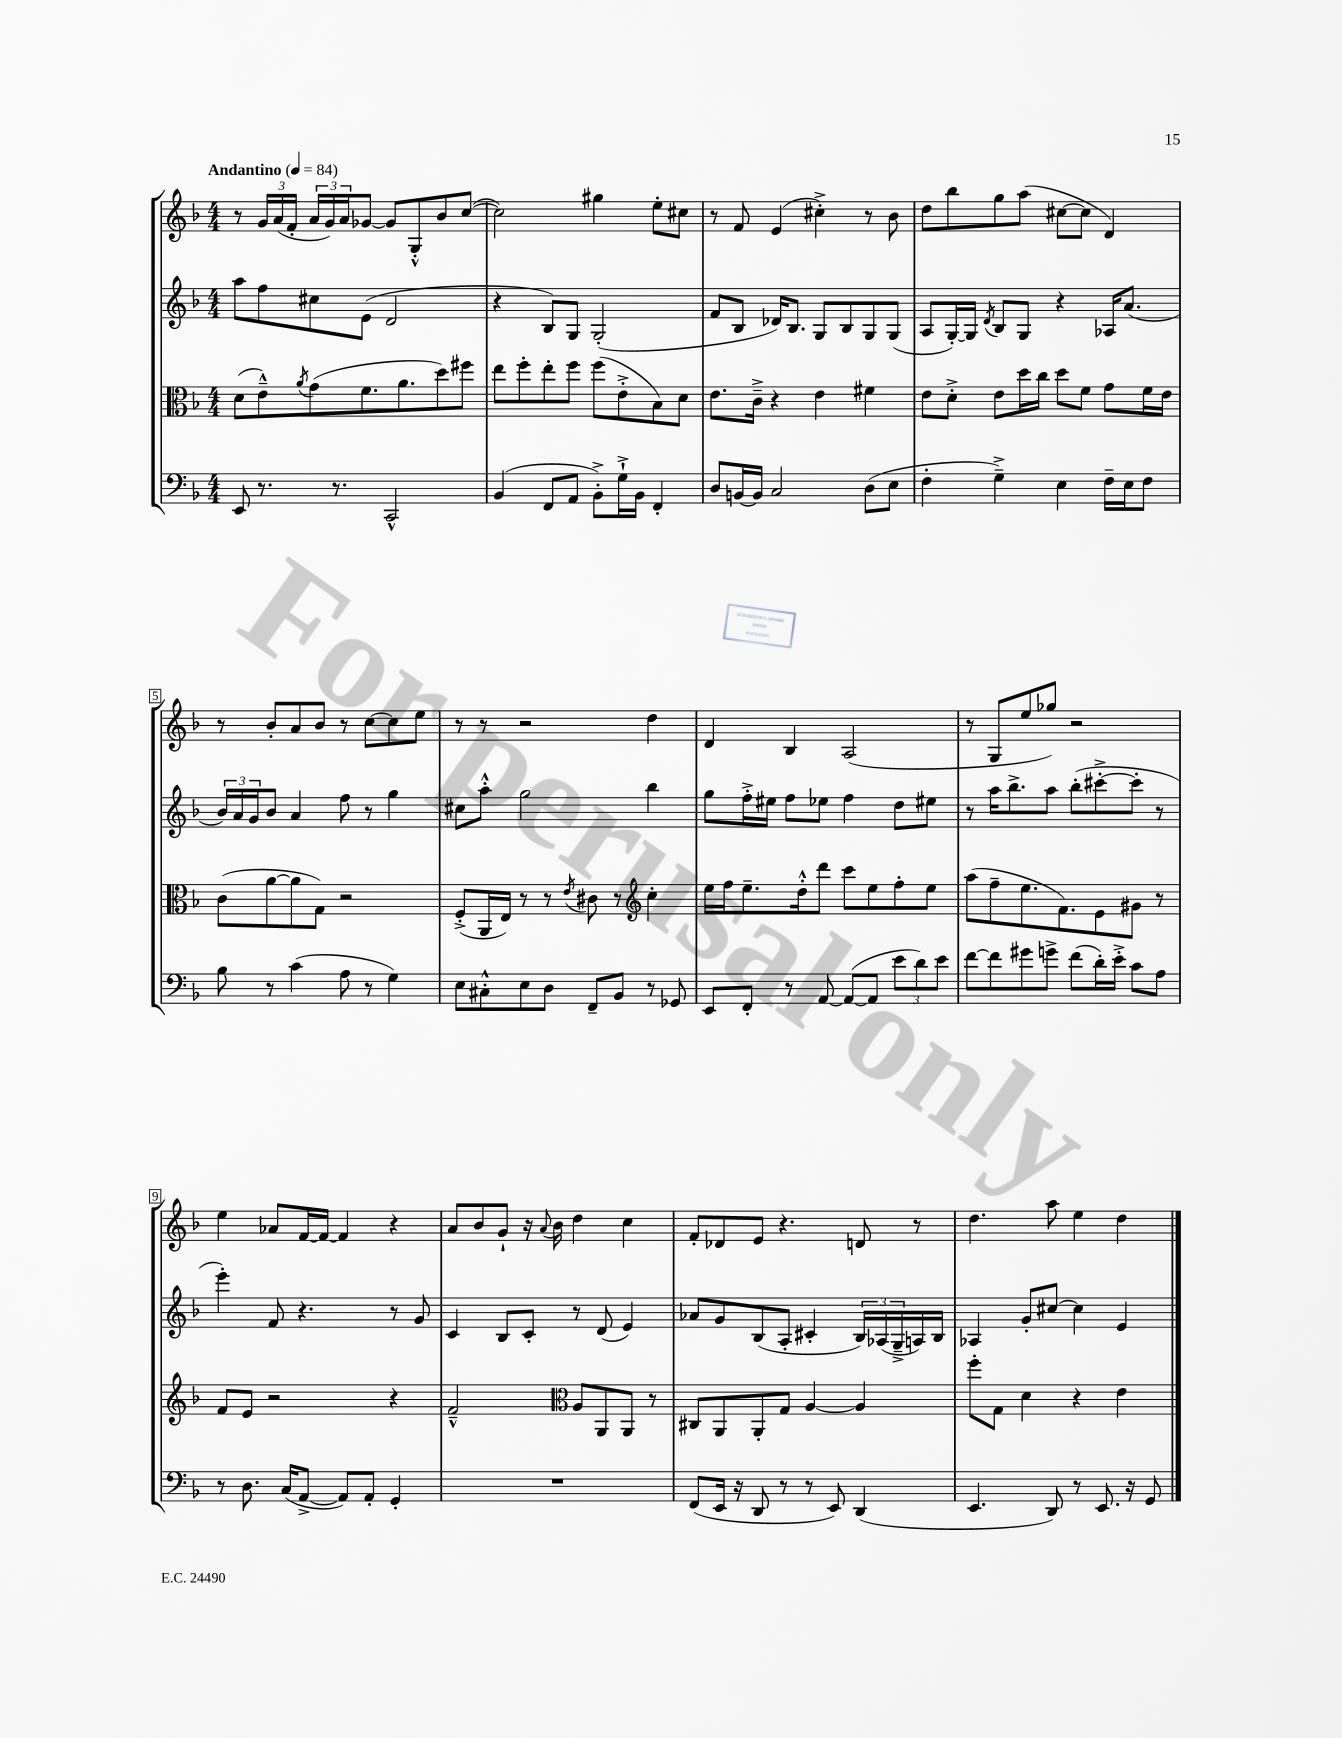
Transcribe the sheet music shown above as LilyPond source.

<<
\new StaffGroup <<
\new Staff = "s0" {
    \clef treble \key f \major \numericTimeSignature \time 4/4 \tempo "Andantino" 4 = 84
    r8 \tuplet 3/2 { g'16 a'16( f'16-. } \tuplet 3/2 { a'16 g'16) a'16 } ges'8~ ges'8 g8-.-^ bes'8 c''8~( |
    c''2) gis''4 e''8-. cis''8 |
    r8 f'8 e'4( cis''4-.->) r8 bes'8 |
    d''8 bes''8 g''8 a''8( cis''8~ cis''8 d'4) |
    r8 bes'8-. a'8 bes'8 r8 c''8~ c''8 e''8 |
    r8 r8 r2 d''4 |
    d'4 bes4 a2( |
    r8 g8 e''8 ges''8) r2 |
    e''4 aes'8 f'16~ f'16~ f'4 r4 |
    a'8 bes'8 g'8-! r16 \appoggiatura { a'8 } bes'16 d''4 c''4 |
    f'8-. des'8 e'8 r4. d'8 r8 |
    d''4. a''8 e''4 d''4 \bar "|." |
}
\new Staff = "s1" {
    \clef treble \key f \major \numericTimeSignature \time 4/4
    a''8 f''8 cis''8 e'8( d'2 |
    r4 bes8) g8 g2-.( |
    f'8 bes8 des'16) bes8. g8 bes8 g8 g8( |
    a8 g16~-.) g16 \acciaccatura { d'8 } bes8 g8 r4 aes16 a'8.( |
    \tuplet 3/2 { bes'16) a'16 g'16 } bes'8 a'4 f''8 r8 g''4 |
    cis''8 a''8-.-^ g''2 bes''4 |
    g''8 f''16-.-> eis''16 f''8 ees''8 f''4 d''8 eis''8 |
    r8 a''16 bes''8.-> a''8 bes''8-.( cis'''8~-.-> cis'''8-. r8 |
    e'''4-.) f'8 r4. r8 g'8 |
    c'4 bes8 c'8-. r8 d'8( e'4) |
    aes'8 g'8 bes8( a8-. cis'4-. \tuplet 3/2 { bes16) aes16( g16---> } a16) bes16 |
    aes4 g'8-. cis''8~ cis''4 e'4 \bar "|." |
}
\new Staff = "s2" {
    \clef alto \key f \major \numericTimeSignature \time 4/4
    d'8( e'8---^) \acciaccatura { a'8 } g'8( f'8. a'8. d''8) fis''8 |
    e''8 f''8-. e''8-. f''8 f''8( e'8-.-> bes8) d'8 |
    e'8. c'16---> r4 e'4 fis'4 |
    e'8 d'8-.-> e'8 d''16 c''16 d''8 f'8 g'8 f'16 e'16 |
    c'8( a'8~ a'8 g8) r2 |
    f8-.->( a,16 e16) r8 r8 \acciaccatura { e'8 } cis'8 r8 \clef treble c''4-. |
    e''16 f''16 e''8.-- d''16-.-^ d'''8 c'''8 e''8 f''8-. e''8 |
    a''8( f''8-- e''8. f'8.) e'8 gis'8 r8 |
    f'8 e'8 r2 r4 |
    f'2---^ \clef alto a8 a,8 a,8 r8 |
    cis8 a,8 a,8-. g8 a4~ a4 |
    f''8-. g8 d'4 r4 e'4 \bar "|." |
}
\new Staff = "s3" {
    \clef bass \key f \major \numericTimeSignature \time 4/4
    e,8 r8. r8. c,2-^ |
    bes,4( f,8 a,8 bes,8-.->) g16-!-> bes,16 f,4-. |
    d8 b,16~ b,16 c2 d8( e8 |
    f4-. g4--->) e4 f16-- e16 f8 |
    bes8 r8 c'4( a8 r8 g4) |
    e8 cis8-.-^ e8 d8 f,8-- bes,8 r8 ges,8 |
    e,8 f,8-. r8 a,8~ a,8~( a,8 \tuplet 3/2 { e'8 d'8) e'8 } |
    f'8~ f'8 gis'8 g'8-> f'8( d'16-.) e'16-.-> c'8 a8 |
    r8 d8. c16( a,8~-> a,8) a,8-. g,4-. |
    R1 |
    f,8( e,16 r16 d,8 r8 r8 e,8) d,4( |
    e,4. d,8) r8 e,8. r16 g,8 \bar "|." |
}
>>
>>
\layout { \context { \Score \override BarNumber.stencil = #(make-stencil-boxer 0.1 0.3 ly:text-interface::print) } }
